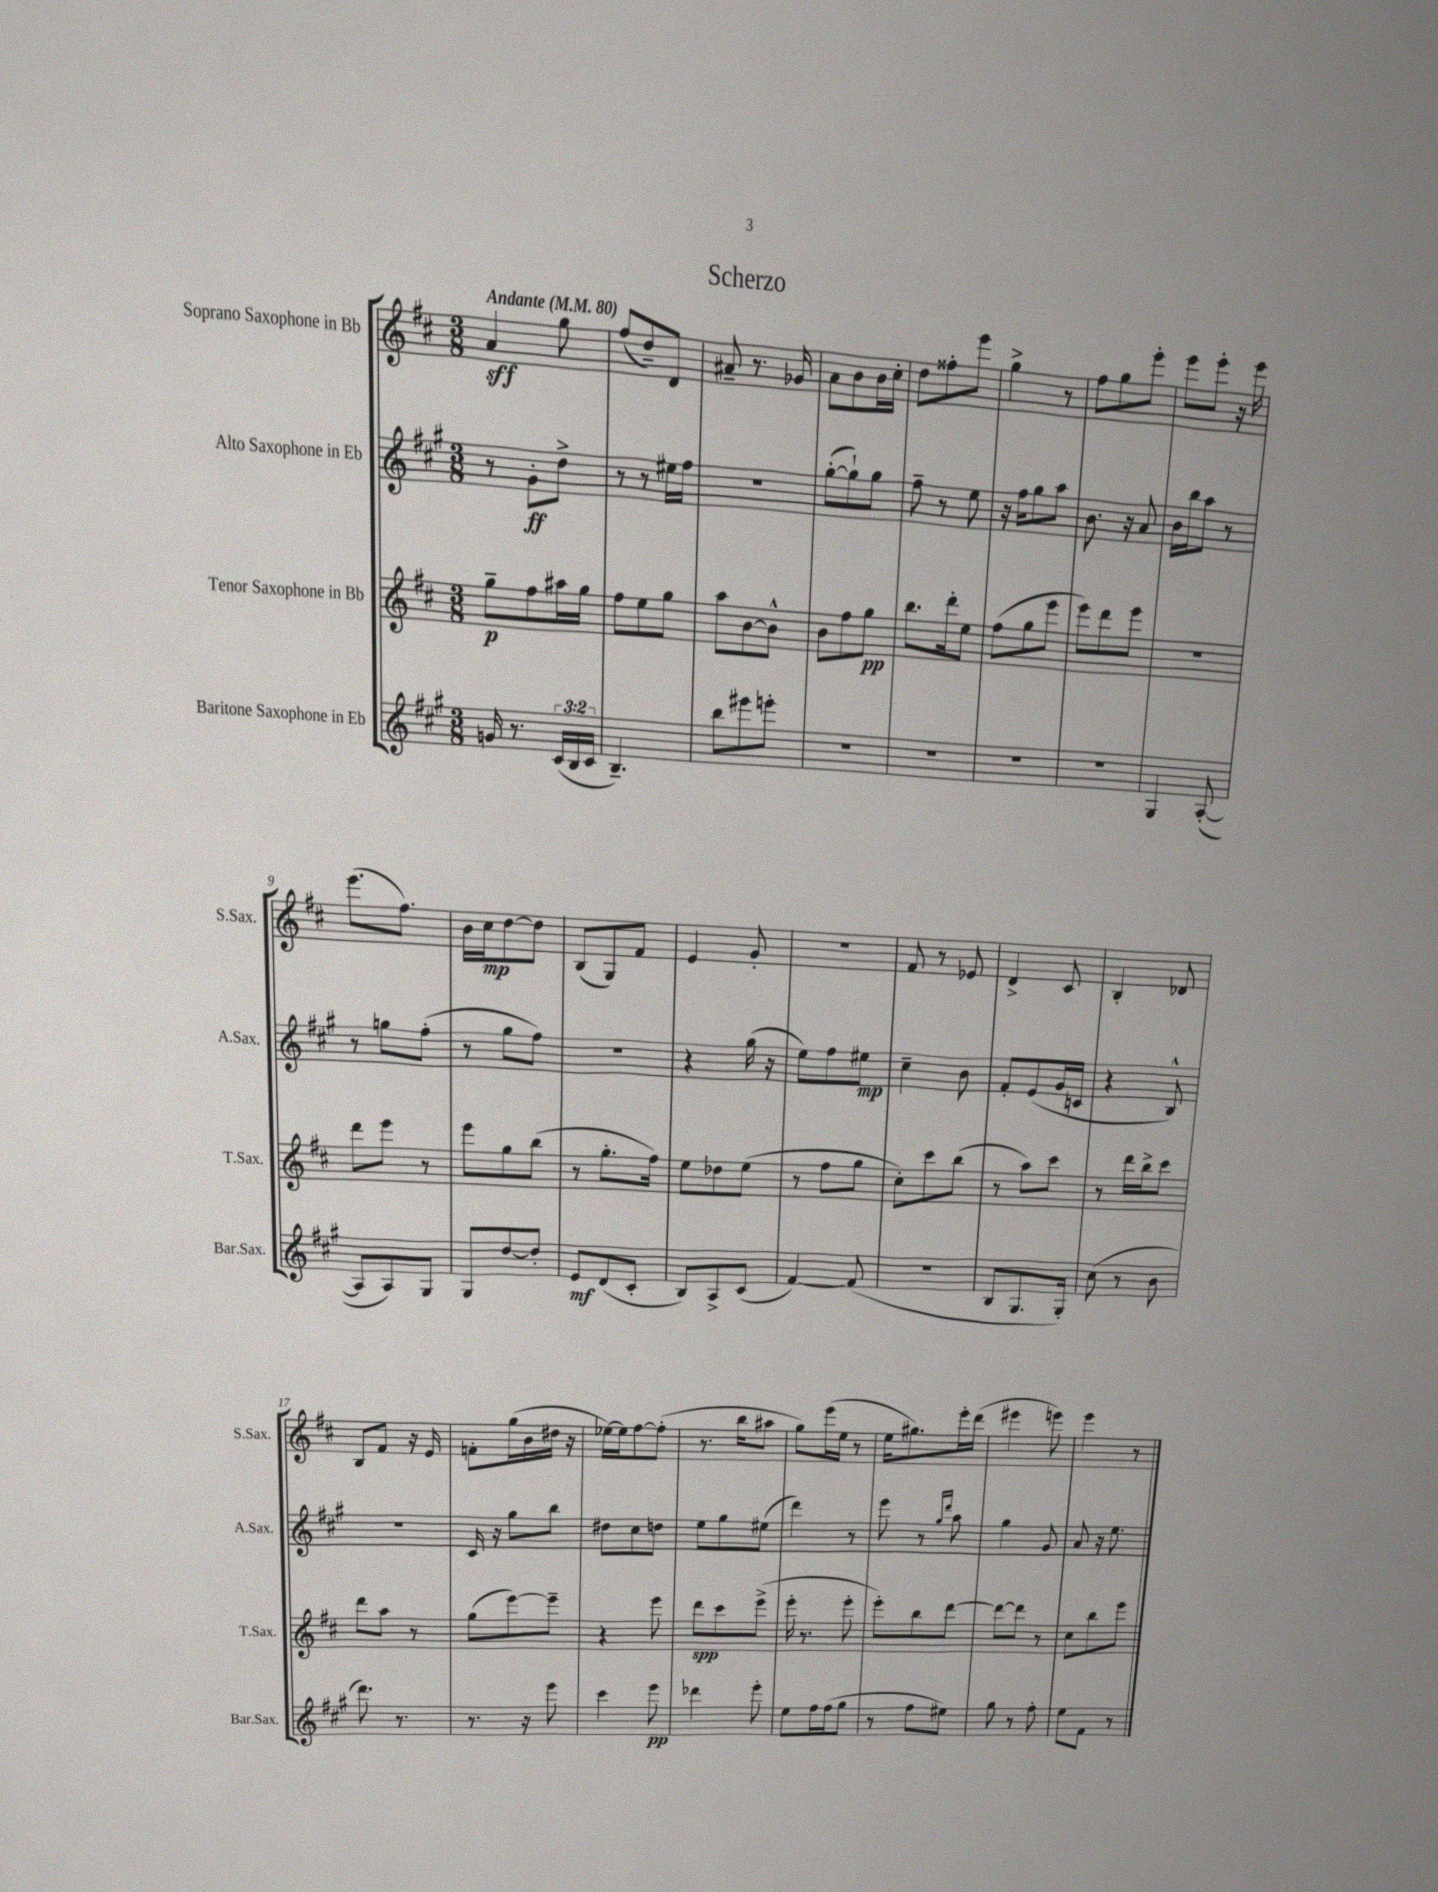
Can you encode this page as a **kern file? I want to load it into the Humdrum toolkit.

**kern	**kern	**kern	**kern
*staff4	*staff3	*staff2	*staff1
*clefG2	*clefG2	*clefG2	*clefG2
*k[f#c#g#]	*k[f#c#]	*k[f#c#g#]	*k[f#c#]
*M3/8	*M3/8	*M3/8	*M3/8
*MM80	*MM80	*MM80	*MM80
16g	8gg~	8r	4a
8.r	.	.	.
.	8ff#	8g#'	.
(24c#	16aa#	8dd^	8gg
24B	.	.	.
.	16gg	.	.
24c#	.	.	.
=	=	=	=
4.B~)	8ff#	8r	(8ff#
.	8ee	8r	8dd~)
.	8gg	16ee#	8d
.	.	16ff#	.
=	=	=	=
8bb	8aa	4.r	8a#~
8eee#	[8b	.	8.r
8eee'	8b^^]	.	.
.	.	.	16g-
=	=	=	=
4.r	8b	([8gg#'	8a
.	8ff#	8gg#`])	8b
.	8gg	8gg#	16b
.	.	.	16cc#'
=	=	=	=
4.r	8.bb	8ff#~	8dd
.	.	8r	8ff##'
.	16ddd'	.	.
.	8ee	8ee	8eee
=	=	=	=
4.r	(8ff#	16r	4gg^
.	.	16ff#	.
.	8gg	8gg#	.
.	8eee	8aa	8r
=	=	=	=
4.r	8eee)	8.b	8ff#
.	8ddd	.	8gg
.	.	16r	.
.	8eee	8a	8eee'
=	=	=	=
4G#	4.r	16b	8eee
.	.	16bb	.
.	.	8aa	8eee'
([8A'	.	8r	16r
.	.	.	16eee
=	=	=	=
8A]	8ddd	8r	(8.eee
8A)	8eee	8gg	.
.	.	.	8.ff#)
8G#	8r	(8ff#'	.
=	=	=	=
8G#	8eee	8r	16b
.	.	.	16cc#
[8dd	8gg	8gg#	[8dd
8dd']	(8bb	8ff#)	8dd]
=	=	=	=
8e	8r	4.r	(8B
(8d	8.gg'	.	8G)
8c#'	.	.	8f#
.	16ff#)	.	.
=	=	=	=
8B)	8ee	4r	4e
8A^	8dd-	.	.
(8c#	(8ee	(16gg#	8g'
.	.	16r	.
=	=	=	=
[4f#)	8r	8ee)	4.r
.	8ff#	8ff#	.
(8f#]	8gg	8ee#	.
=	=	=	=
4.r	8cc#')	4cc#~	8f#
.	8ccc#	.	8r
.	(8bb	8b	8e-
=	=	=	=
8B	8r	8f#'	4d^
8.G#	8aa)	(8e	.
.	8ccc#	16g#	8c#
16G#')	.	16c	.
=	=	=	=
(8cc#	8r	4r	4B'
8r	16ddd	.	.
.	16bb^	.	.
8b	8ccc#	8B^^)	8d-
=	=	=	=
8.ddd)	8ddd	4.r	8B
.	8aa	.	8f#
8.r	.	.	.
.	8r	.	16r
.	.	.	16e
=	=	=	=
8.r	(8gg	16c#	8f'
.	.	16r	.
.	[8eee)	8gg#	(16gg
16r	.	.	16b
8eee	8eee~]	8bb	16dd#
.	.	.	16r
=	=	=	=
4ccc#	4r	8dd#	[16ee-)
.	.	.	16ee-]
.	.	8cc#	[8ff#
8eee	8eee	8dd	(8ff#']
=	=	=	=
4ddd-	8ddd	8ee	8.r
.	8ccc#	8gg#	.
.	.	.	16bb
8eee'	(8eee^	(8ee#	8aa#
=	=	=	=
8ee	16eee'	4ddd)	8gg)
.	8.r	.	.
16ff#	.	.	(16eee
(16ff#	.	.	16ee
8gg#	8eee'	8r	8r
=	=	=	=
8r	8eee')	8eee	16ee
.	.	.	8.gg#)
8ff#	8bb	8r	.
.	.	16qqgg#	.
.	.	16qqddd	.
8ee#)	[8ddd	8aa	16eee'
.	.	.	(16ddd
=	=	=	=
8gg#	8ddd_	4gg#	4eee#
8r	8ddd]	.	.
8ff#'	8r	8g#	8eee)
=	=	=	=
8ee	8cc#	8a	4eee
8f#	8bb	16r	.
.	.	8.ee	.
8r	8eee	.	8r
==	==	==	==
*-	*-	*-	*-
